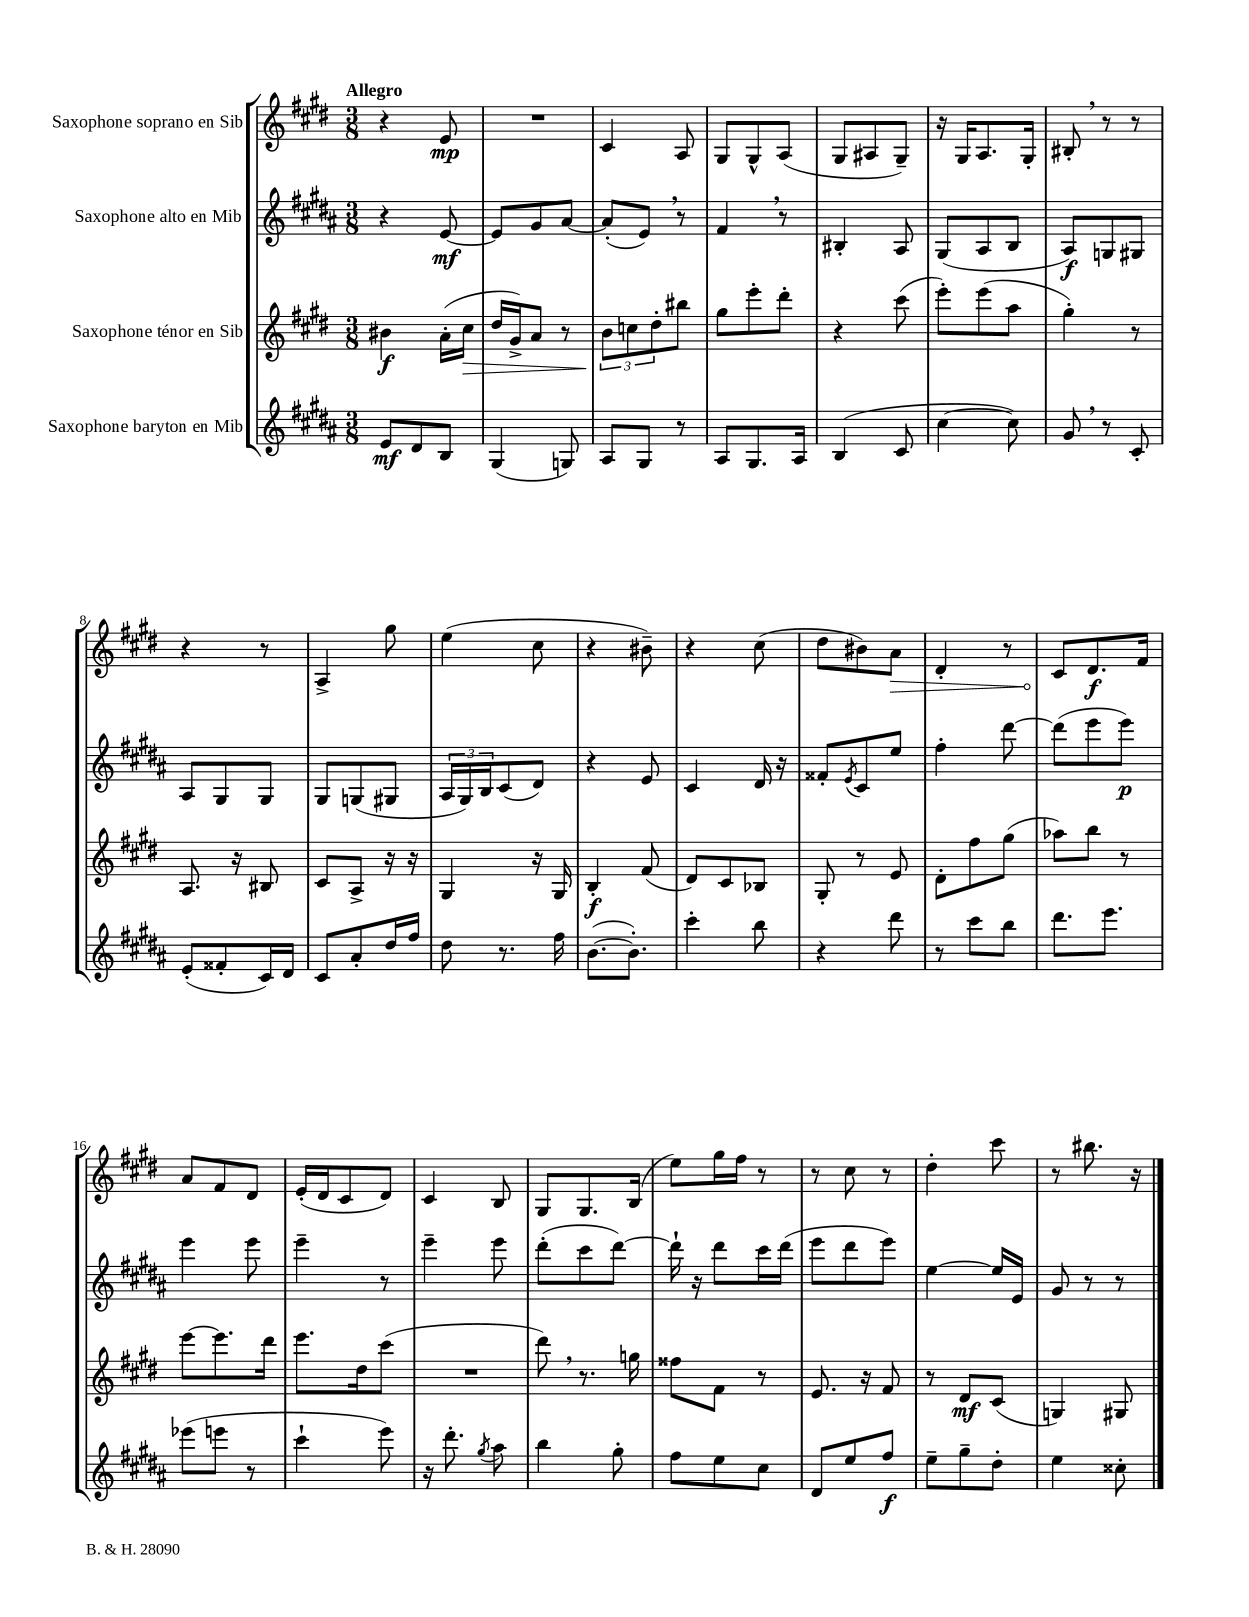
<<
\new StaffGroup <<
\new Staff = "s0" \with { instrumentName = "Saxophone soprano en Sib" } {
    \clef treble \key e \major \numericTimeSignature \time 3/8 \tempo "Allegro"
    r4 e'8\mp |
    R4. |
    cis'4 a8 |
    gis8 gis8-^ a8( |
    gis8 ais8 gis8--) |
    r16 gis16 a8. gis16-. |
    bis8-. \breathe r8 r8 |
    r4 r8 |
    a4-> gis''8 |
    e''4( cis''8 |
    r4 bis'8--) |
    r4 cis''8( |
    dis''8 bis'8) \once \override Hairpin.circled-tip = ##t a'8\> |
    dis'4-. r8 |
    cis'8\! dis'8.\f fis'16 |
    a'8 fis'8 dis'8 |
    e'16-.( dis'16 cis'8 dis'8) |
    cis'4 b8 |
    gis8 gis8. b16( |
    e''8) gis''16 fis''16 r8 |
    r8 cis''8 r8 |
    dis''4-. cis'''8 |
    r8 bis''8. r16 \bar "|." |
}
\new Staff = "s1" \with { instrumentName = "Saxophone alto en Mib" } {
    \clef treble \key b \major \numericTimeSignature \time 3/8
    r4 e'8~\mf |
    e'8 gis'8 ais'8~ |
    ais'8-.( e'8) \breathe r8 |
    fis'4 \breathe r8 |
    bis4-. ais8 |
    gis8( ais8 b8 |
    ais8\f) g8 gis8 |
    ais8 gis8 gis8 |
    gis8 g8( gis8 |
    \tuplet 3/2 { ais16 gis16) b16 } cis'8( dis'8) |
    r4 e'8 |
    cis'4 dis'16 r16 |
    fisis'8-. \acciaccatura { e'8 } cis'8 e''8 |
    fis''4-. dis'''8~ |
    dis'''8( e'''8 e'''8\p) |
    e'''4 e'''8 |
    e'''4-- r8 |
    e'''4-- e'''8 |
    dis'''8-.( cis'''8 dis'''8~) |
    dis'''16-! r16 dis'''8 cis'''16 dis'''16( |
    e'''8 dis'''8 e'''8) |
    e''4~ e''16 e'16 |
    gis'8 r8 r8 \bar "|." |
}
\new Staff = "s2" \with { instrumentName = "Saxophone ténor en Sib" } {
    \clef treble \key e \major \numericTimeSignature \time 3/8
    bis'4\f a'16-.( cis''16\> |
    dis''16 gis'16->) a'8 r8 |
    \tuplet 3/2 { b'8\! c''8 dis''8-. } bis''8 |
    gis''8 e'''8-. dis'''8-. |
    r4 cis'''8( |
    e'''8-.) e'''8( a''8 |
    gis''4-.) r8 |
    a8. r16 bis8 |
    cis'8 a8-> r16 r16 |
    gis4 r16 gis16 |
    b4-.\f fis'8( |
    dis'8) cis'8 bes8 |
    gis8-. r8 e'8 |
    dis'8-. fis''8 gis''8( |
    aes''8) b''8 r8 |
    e'''8~ e'''8. dis'''16 |
    e'''8. dis''16 cis'''8( |
    R4. |
    dis'''8) \breathe r8. g''16 |
    fisis''8 fis'8 r8 |
    e'8. r16 fis'8 |
    r8 dis'8\mf cis'8( |
    g4) gis8 \bar "|." |
}
\new Staff = "s3" \with { instrumentName = "Saxophone baryton en Mib" } {
    \clef treble \key b \major \numericTimeSignature \time 3/8
    e'8\mf dis'8 b8 |
    gis4( g8) |
    ais8 gis8 r8 |
    ais8 gis8. ais16 |
    b4( cis'8 |
    cis''4~ cis''8) |
    gis'8 \breathe r8 cis'8-. |
    e'8-.( fisis'8-. cis'16) dis'16 |
    cis'8 ais'8-. dis''16 fis''16 |
    dis''8 r8. fis''16 |
    b'8.~( b'8.-.) |
    cis'''4-. b''8 |
    r4 dis'''8 |
    r8 cis'''8 b''8 |
    dis'''8. e'''8. |
    ees'''8( e'''8 r8 |
    cis'''4-! e'''8) |
    r16 dis'''8.-. \acciaccatura { gis''8 } ais''8 |
    b''4 gis''8-. |
    fis''8 e''8 cis''8 |
    dis'8 e''8 fis''8\f |
    e''8-- gis''8-- dis''8-. |
    e''4 cisis''8-. \bar "|." |
}
>>
>>
